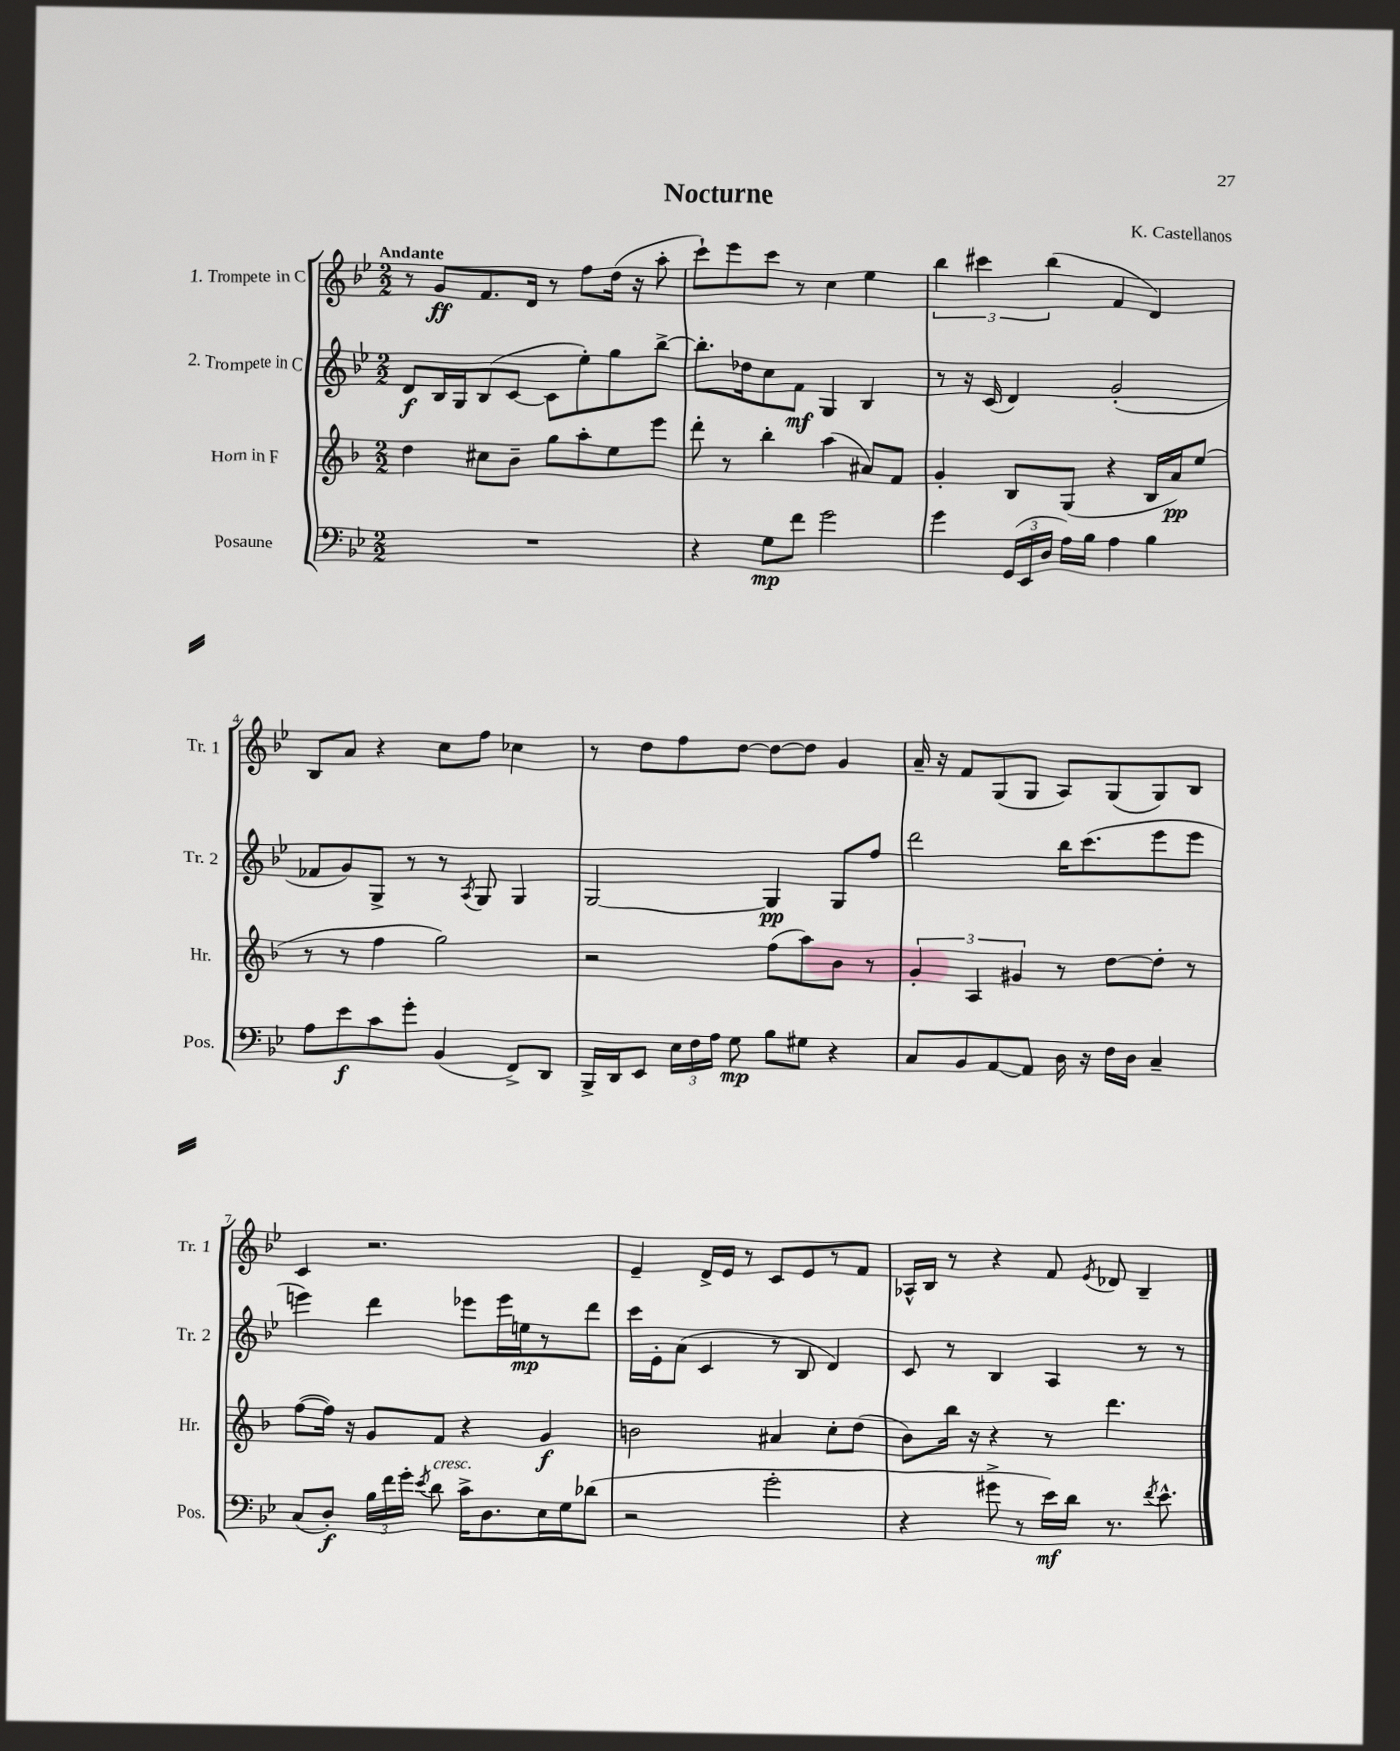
\header { title = "Nocturne" composer = "K. Castellanos" }
<<
\new StaffGroup <<
\new Staff = "s0" \with { instrumentName = "1. Trompete in C" shortInstrumentName = "Tr. 1" } {
    \clef treble \key bes \major \numericTimeSignature \time 2/2 \tempo "Andante"
    \autoBeamOff r8 g'8[\ff f'8. d'16] r8 f''8[ d''16]( r16 a''8-. |
    c'''8[-!) ees'''8 c'''8] r8 c''4 ees''4 |
    \tuplet 3/2 { bes''4 cis'''4 bes''4( } f'4 d'4) |
    bes8[ a'8] r4 c''8[ f''8] ces''4 |
    r8 d''8[ f''8 d''8]~ d''8[~ d''8] g'4 |
    a'16-- r16 f'8[ g8( g8] a8[) g8( g8) bes8] |
    c'4 r2. |
    ees'4-- d'16[-> ees'16] r8 c'8[ ees'8 r8 f'8] |
    aes16[-^ bes16] r8 r4 f'8 \acciaccatura { ees'8 } des'8 bes4-- \bar "|." |
}
\new Staff = "s1" \with { instrumentName = "2. Trompete in C" shortInstrumentName = "Tr. 2" } {
    \clef treble \key bes \major \numericTimeSignature \time 2/2
    \autoBeamOff d'8[\f bes16 g16 bes8( c'8]~ c'8[ ees''8-.) g''8 bes''8]~-> |
    bes''8.[-. des''16 c''8 f'8]\mf g4 bes4 |
    r8 r16 c'16( d'4) g'2-.( |
    fes'8[ g'8) g8]-> r8 r8 \acciaccatura { a8 } g8 g4 |
    g2~ g4\pp g8[ f''8] |
    d'''2 bes''16[ c'''8.( ees'''8 ees'''8] |
    e'''4) d'''4 ees'''8[ ees'''16 e''16\mp r8 d'''8] |
    c'''16[ ees'16-. a'8]( c'4 r8 bes8 d'4) |
    c'8 r8 bes4 a4 r8 r8 \bar "|." |
}
\new Staff = "s2" \with { instrumentName = "Horn in F" shortInstrumentName = "Hr." } {
    \clef treble \key f \major \numericTimeSignature \time 2/2
    \autoBeamOff d''4 cis''8[ bes'8]-- g''8[ a''8-. e''8 e'''8] |
    d'''8-. r8 bes''4-. a''4( ais'8[) f'8] |
    g'4-. bes8[ g8]( r4 bes16[ a'16\pp) e''8]( |
    r8 r8 f''4 g''2) |
    r2 f''8[( a''8) bes'8] r8 |
    \tuplet 3/2 { g'4-. a4 gis'4 } r8 d''8[~ d''8]-. r8 |
    f''8[~( f''16]) r16 g'8[ f'8] r4 g'4\f |
    b'2 ais'4 c''8[-. d''8]( |
    bes'8[) bes''16] r16 r4 r8 d'''4. \bar "|." |
}
\new Staff = "s3" \with { instrumentName = "Posaune" shortInstrumentName = "Pos." } {
    \clef bass \key bes \major \numericTimeSignature \time 2/2
    \autoBeamOff R1 |
    r4 g8[\mp f'8] g'2 |
    g'4 \tuplet 3/2 { g,16[( ees,16 d16] } a16[) bes16] a4 bes4 |
    a8[ ees'8\f c'8 g'8]-. bes,4( f,8[->) d,8] |
    bes,,16[-> d,16 ees,8] \tuplet 3/2 { ees16[ f16 a16] } g8\mp bes8[ gis8] r4 |
    c8[ bes,8 a,8~ a,8] d16 r16 f16[ d16] c4-- |
    c8[( d8]-.\f) \tuplet 3/2 { bes16[ f'16 g'16]-. } \acciaccatura { ees'8 } d'8^\markup { \italic "cresc." } c'16[-> d8. ees16 g16 des'8]( |
    r2 g'2-. |
    r4 gis'8-> r8 ees'16[\mf) d'16] r8. \acciaccatura { f'8 } ees'8.-^ \bar "|." |
}
>>
>>
